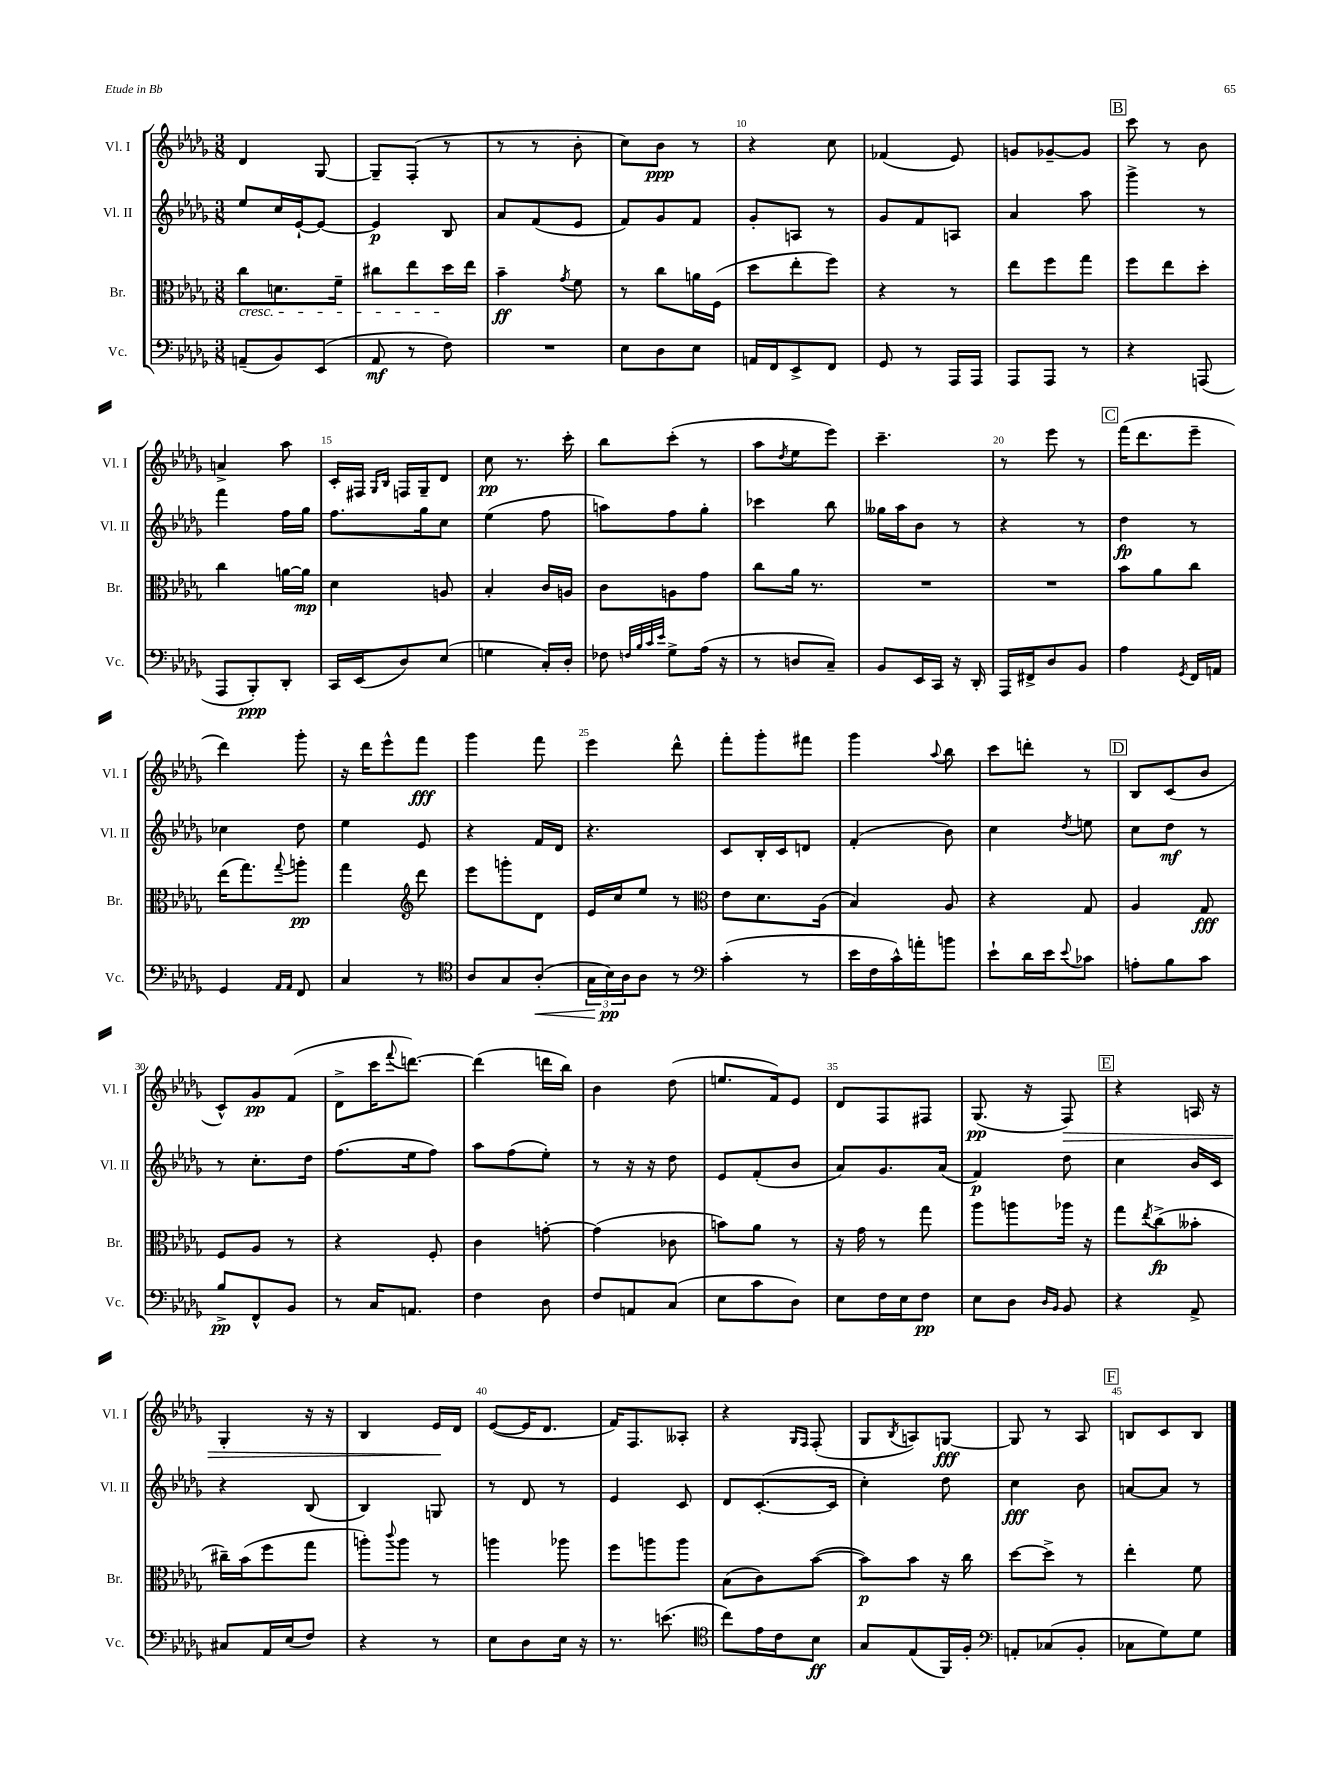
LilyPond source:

<<
\new StaffGroup <<
\new Staff = "s0" \with { instrumentName = "Vl. I" shortInstrumentName = "Vl. I" } {
    \clef treble \key des \major \numericTimeSignature \time 3/8
    des'4 ges8~ |
    ges8-- f8-.( r8 |
    r8 r8 bes'8-. |
    c''8) bes'8\ppp r8 |
    r4 c''8 |
    fes'4( ees'8) |
    g'8 ges'8~-- ges'8 |
    \mark \markup { \box "B" } c'''8 r8 bes'8 |
    a'4-> aes''8 |
    c'16-. fis16 \grace { ges16 bes16 } f16 ges16-- des'8 |
    c''8\pp r8. c'''16-. |
    bes''8 c'''8-.( r8 |
    aes''8 \acciaccatura { des''8 } ees''8 ees'''8) |
    c'''4.-- |
    r8 ees'''8 r8 |
    \mark \markup { \box "C" } f'''16( des'''8. ees'''8-- |
    des'''4) ges'''8-. |
    r16 des'''16 ees'''8-^ f'''8\fff |
    ges'''4 f'''8 |
    ees'''4 des'''8-^ |
    f'''8-. ges'''8-. fis'''8 |
    ges'''4 \appoggiatura { aes''8 } bes''8 |
    c'''8 d'''8-. r8 |
    \mark \markup { \box "D" } bes8 c'8( bes'8 |
    c'8-^) ges'8\pp f'8( |
    des'8-> c'''16 \appoggiatura { f'''8 } d'''8.~) |
    d'''4( d'''16 bes''16) |
    bes'4 des''8( |
    e''8. f'16) ees'8 |
    des'8 f8 fis8 |
    ges8.\pp( r16 f8\>) |
    \mark \markup { \box "E" } r4 a16 r16 |
    ges4-. r16 r16 |
    bes4 ees'16\! des'16 |
    ees'8~( ees'16 des'8. |
    f'16) f8. aeses8-. |
    r4 \grace { ges16 f16 } f8-.( |
    ges8 \acciaccatura { bes8 } a8) g8~\fff |
    g8 r8 aes8 |
    \mark \markup { \box "F" } b8 c'8 b8 \bar "|." |
}
\new Staff = "s1" \with { instrumentName = "Vl. II" shortInstrumentName = "Vl. II" } {
    \clef treble \key des \major \numericTimeSignature \time 3/8
    ees''8 c''16 ees'16~-! ees'8~ |
    ees'4\p bes8 |
    aes'8 f'8( ees'8 |
    f'8) ges'8 f'8 |
    ges'8-. a8 r8 |
    ges'8 f'8 a8 |
    aes'4 aes''8 |
    \mark \markup { \box "B" } ges'''4-> r8 |
    f'''4 f''16 ges''16 |
    f''8. ges''16 c''8 |
    ees''4( f''8 |
    a''8) f''8 ges''8-. |
    ces'''4 bes''8 |
    geses''16 aes''16 bes'8 r8 |
    r4 r8 |
    \mark \markup { \box "C" } des''4\fp r8 |
    ces''4 des''8 |
    ees''4 ees'8 |
    r4 f'16 des'16 |
    r4. |
    c'8 bes16-. c'16 d'8 |
    f'4-.( bes'8) |
    c''4 \acciaccatura { des''8 } e''8 |
    \mark \markup { \box "D" } c''8 des''8\mf r8 |
    r8 c''8.-. des''16 |
    f''8.( ees''16 f''8) |
    aes''8 f''8( ees''8-.) |
    r8 r16 r16 des''8 |
    ees'8 f'8-.( bes'8 |
    aes'8) ges'8. aes'16( |
    f'4\p) des''8 |
    \mark \markup { \box "E" } c''4 bes'16 c'16 |
    r4 bes8( |
    bes4) g8 |
    r8 des'8 r8 |
    ees'4 c'8 |
    des'8 c'8.~-.( c'16 |
    c''4-.) des''8 |
    c''4\fff bes'8 |
    \mark \markup { \box "F" } a'8~ a'8 r8 \bar "|." |
}
\new Staff = "s2" \with { instrumentName = "Br." shortInstrumentName = "Br." } {
    \clef alto \key des \major \numericTimeSignature \time 3/8
    c''8\cresc d'8. f'16-- |
    cis''8 ees''8 des''16\! ees''16 |
    bes'4--\ff \acciaccatura { ges'8 } f'8 |
    r8 c''8 a'16 f16( |
    des''8 ees''8-. f''8) |
    r4 r8 |
    ees''8 f''8 ges''8 |
    \mark \markup { \box "B" } f''8 ees''8 des''8-. |
    c''4 a'16~ a'16\mp |
    des'4 a8 |
    bes4-. c'16 a16 |
    c'8 a8 ges'8 |
    c''8 aes'16 r8. |
    R4. |
    R4. |
    \mark \markup { \box "C" } bes'8 aes'8 c''8 |
    ees''16( ges''8.) \appoggiatura { ges''8 } a''8-.\pp |
    ges''4 \clef treble des'''8 |
    ees'''8 g'''8-. des'8 |
    ees'16 c''16 ees''8 r8 |
    \clef alto ees'8 des'8. aes16( |
    bes4) aes8 |
    r4 ges8 |
    \mark \markup { \box "D" } aes4 ges8\fff |
    f8 aes8 r8 |
    r4 f8-. |
    c'4 g'8~-. |
    g'4( ces'8 |
    b'8) aes'8 r8 |
    r16 ges'16 r8 ges''8 |
    aes''8 a''8 aes''16 r16 |
    \mark \markup { \box "E" } ges''8 \acciaccatura { ees''8 } c''8->\fp( beses'8-. |
    cis''16--) bes'16( f''8 ges''8 |
    a''8-.) \appoggiatura { c'''8 } a''8 r8 |
    a''4 aes''8 |
    f''8 a''8 a''8 |
    bes8( c'8) bes'8~( |
    bes'8\p) bes'8 r16 c''16 |
    des''8~ des''8-> r8 |
    \mark \markup { \box "F" } ees''4-. f'8 \bar "|." |
}
\new Staff = "s3" \with { instrumentName = "Vc." shortInstrumentName = "Vc." } {
    \clef bass \key des \major \numericTimeSignature \time 3/8
    a,8--( bes,8) ees,8( |
    aes,8\mf r8 f8) |
    R4. |
    ees8 des8 ees8 |
    a,16 f,16 ees,8-> f,8 |
    ges,8 r8 aes,,16 aes,,16 |
    aes,,8 aes,,8 r8 |
    \mark \markup { \box "B" } r4 a,,8( |
    aes,,8 bes,,8-.\ppp) des,8-. |
    c,16 ees,16( des8) ees8( |
    g4 c16-.) des16-. |
    fes8 \grace { f32 bes32 c'32 ees'32 } ges8-> aes16( r16 |
    r8 d8 c8--) |
    bes,8 ees,16 c,16 r16 des,16-. |
    aes,,16 fis,16-> des8 bes,8 |
    \mark \markup { \box "C" } aes4 \acciaccatura { ges,8 } f,16 a,16 |
    ges,4 \grace { aes,16 aes,16 } f,8 |
    c4 r8 |
    \clef tenor aes8 ges8 aes8-.\<( |
    \tuplet 3/2 { ges16 bes16\pp\!) aes16 } aes8 r8 |
    \clef bass c'4-.( r8 |
    ees'16 f16 c'16-^) a'16-. b'8 |
    ees'8-! des'16 ees'16 \appoggiatura { ees'8 } ces'8 |
    \mark \markup { \box "D" } a8-. bes8 c'8 |
    bes8->\pp f,8-^ bes,8 |
    r8 c16 a,8. |
    f4 des8 |
    f8 a,8 c8( |
    ees8 c'8 des8) |
    ees8 f16 ees16 f8\pp |
    ees8 des8 \grace { des16 bes,16 } bes,8 |
    \mark \markup { \box "E" } r4 aes,8-> |
    cis8 aes,16 ees16( f8) |
    r4 r8 |
    ees8 des8 ees16 r16 |
    r8. e'8.( |
    \clef tenor c''8) ees'16 c'16 bes8\ff |
    ges8 ees8( f,16) f16-. |
    \clef bass a,8-. ces8( bes,8-. |
    \mark \markup { \box "F" } ces8 ges8) ges8 \bar "|." |
}
>>
>>
\layout { \context { \Score currentBarNumber = #6 \override BarNumber.break-visibility = ##(#f #t #t) barNumberVisibility = #(every-nth-bar-number-visible 5) } }
